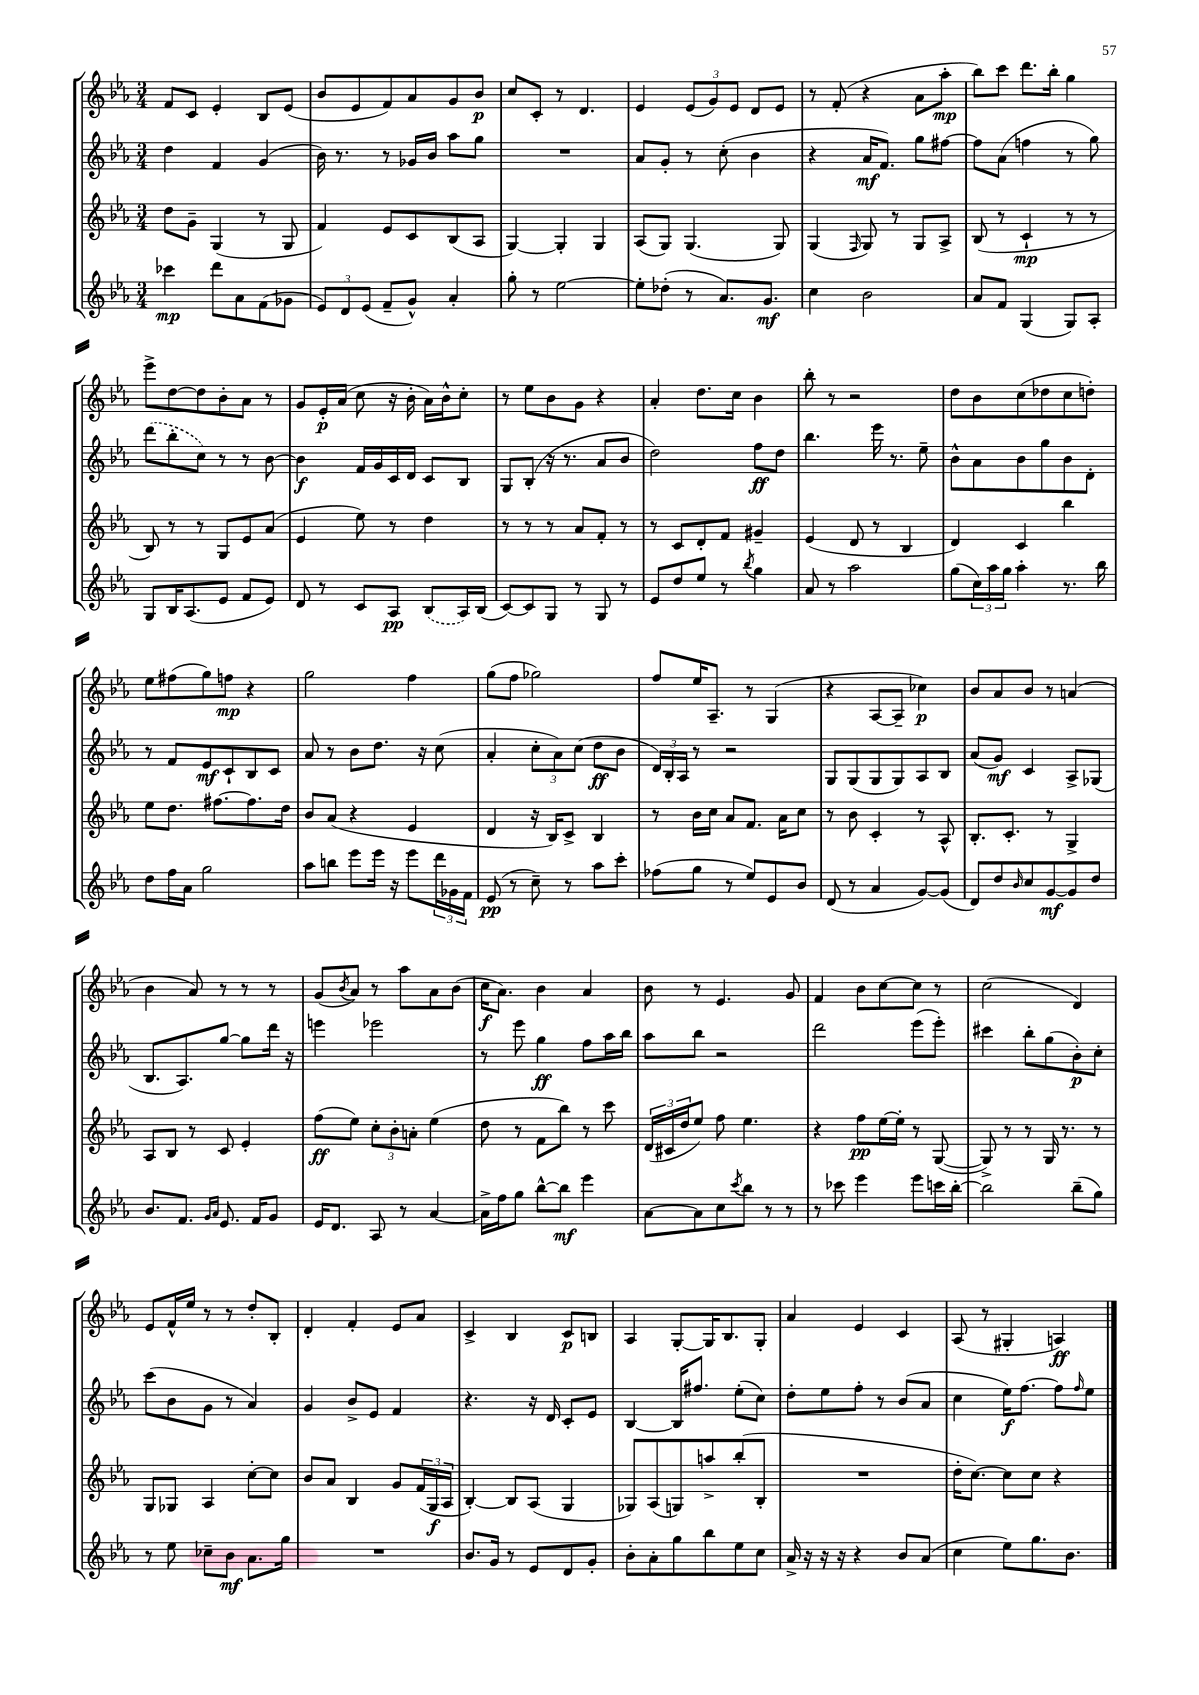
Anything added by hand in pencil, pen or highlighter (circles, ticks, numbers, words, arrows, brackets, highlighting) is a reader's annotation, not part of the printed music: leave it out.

**kern	**kern	**kern	**kern
*staff4	*staff3	*staff2	*staff1
*clefG2	*clefG2	*clefG2	*clefG2
*k[b-e-a-]	*k[b-e-a-]	*k[b-e-a-]	*k[b-e-a-]
*M3/4	*M3/4	*M3/4	*M3/4
4ccc-	8dd	4dd	8f
.	8g~	.	8c
8ddd	(4G	4f	4e-'
8a-	.	.	.
(8f	8r	(4g	8B-
8g-	8G	.	(8e-
=	=	=	=
12e-)	4f)	16b-)	8b-
.	.	8.r	.
12d	.	.	.
.	.	.	8e-
(12e-	.	.	.
8f~	8e-	8r	8f)
8g^^)	8c	16g-	8a-
.	.	16b-	.
4a-'	(8B-	8aa-	8g
.	8A-	8gg	8b-
=	=	=	=
8gg'	[4G)	2.r	8cc
8r	.	.	8c'
[2ee-	4G']	.	8r
.	.	.	4.d
.	4G	.	.
=	=	=	=
8ee-']	(8A-	8a-	4e-
(8dd-'	8G)	8g'	.
8r	(4.G	8r	(12e-
.	.	.	12g)
8.a-)	.	(8cc'	.
.	.	.	12e-
.	.	4b-	8d
8.g	.	.	.
.	8G)	.	8e-
=	=	=	=
4cc	(4G	4r	8r
.	.	.	(8f'
.	16qqF	.	.
2b-	8G)	16a-	4r
.	.	8.f)	.
.	8r	.	.
.	8G	8gg	8a-
.	8A-^	[8ff#	8aa-'
=	=	=	=
8a-	(8B-	8ff#]	8bb-)
8f	8r	(8a-	8ccc
(4G	4c`	4ff	8.ddd
.	.	.	16bb-'
8G)	8r	8r	4gg
8A-'	8r	8gg)	.
=	=	=	=
8G	8B-)	(8ddd	8eee-^
16B-	8r	8bb-'	[8dd
(8.A-	.	.	.
.	8r	8cc)	8dd]
8e-	8G	8r	8b-'
8f	8e-	8r	8a-
8e-)	(8a-	[8b-	8r
=	=	=	=
8d	4e-	4b-]	8g
8r	.	.	16e-'
.	.	.	(16a-
8c	8ee-)	16f	8cc
.	.	16g	.
8A-	8r	16c	16r
.	.	16d	16b-'
(8B-	4dd	8c	16a-)
.	.	.	16b-^^
16A-)	.	8B-	8cc'
(16B-	.	.	.
=	=	=	=
[8c)	8r	8G	8r
8c]	8r	(8B-'	8ee-
8G	8r	16r	8b-
.	.	8.r	.
8r	8a-	.	8g
8G	8f'	8a-	4r
8r	8r	8b-	.
=	=	=	=
8e-	8r	2dd)	4a-'
8dd	8c	.	.
8ee-	8d'	.	8.dd
8r	8f	.	.
.	.	.	16cc
8qbb-	.	.	.
4gg	4g#~	8ff	4b-
.	.	8dd	.
=	=	=	=
8a-	(4e-	4.bb-	8bb-'
8r	.	.	8r
2aa-	8d	.	2r
.	8r	16eee-	.
.	.	8.r	.
.	4B-	.	.
.	.	8ee-~	.
=	=	=	=
(8gg	4d)	8b-^^	8dd
24cc)	.	8a-	8b-
24aa-	.	.	.
24gg	.	.	.
4aa-'	4c	8b-	(8cc
.	.	8gg	8dd-
8.r	4bb-	8b-	8cc
.	.	8d'	8dd')
16bb-	.	.	.
=	=	=	=
8dd	8ee-	8r	8ee-
16ff	8.dd	8f	(8ff#
16a-	.	.	.
2gg	.	8e-	8gg)
.	[8.ff#	.	.
.	.	8c`	8ff
.	8.ff#]	8B-	4r
.	.	8c	.
.	16dd	.	.
=	=	=	=
8aa-	8b-	8a-	2gg
8bb	(8a-	8r	.
8eee-	4r	8b-	.
16eee-	.	8.dd	.
16r	.	.	.
8eee-	4e-	.	4ff
.	.	16r	.
24ddd	.	(8cc	.
24g-	.	.	.
24f	.	.	.
=	=	=	=
(8e-	4d	4a-'	(8gg
8r	.	.	8ff
8cc~)	16r	12cc'	2gg-)
.	16B-)	.	.
.	.	12a-)	.
8r	8c^	.	.
.	.	(12cc	.
8aa-	4B-	8dd	.
8ccc'	.	8b-	.
=	=	=	=
(8ff-	8r	24d)	8ff
.	.	24B-'	.
.	.	24A-	.
8gg	16b-	8r	16ee-
.	16cc	.	8.A-~
8r	8a-	2r	.
8ee-)	8.f	.	8r
8e-	.	.	(4G
.	16a-	.	.
8b-	8cc	.	.
=	=	=	=
(8d	8r	8G	4r
8r	8b-	(8G	.
4a-	4c'	8G	[8A-
.	.	8G)	8A-~]
[8g)	8r	8A-	4cc-)
(8g]	8A-^^	8B-	.
=	=	=	=
8d)	8.B-'	(8a-	8b-
8dd	.	8g)	8a-
.	8.c'	.	.
16qqb-	.	.	.
8cc	.	4c	8b-
[8g	8r	.	8r
8g]	4G^	8A-^	(4a
8dd	.	(8G-	.
=	=	=	=
8.b-	8A-	8.B-	4b-
.	8B-	.	.
8.f	.	8.A-)	.
.	8r	.	8a-)
16qqg	.	.	.
16qqa-	.	.	.
8.e-	8c	[8gg	8r
.	4e-'	8gg]	8r
16f	.	.	.
8g	.	16ddd	8r
.	.	16r	.
=	=	=	=
16e-	(8ff	4eee	(8g
8.d	.	.	.
.	.	.	8qb-
.	8ee-)	.	8a-)
8A-	12cc'	2eee-	8r
.	12b-'	.	.
8r	.	.	8aa-
.	12a'	.	.
[4a-	(4ee-	.	8a-
.	.	.	(8b-
=	=	=	=
16a-^]	8dd	8r	16cc
16ff	.	.	8.a-)
8gg	8r	8eee-	.
[8bb-^^	8f	4gg	4b-
8bb-]	8bb-)	.	.
4eee-	8r	8ff	4a-
.	8ccc	16aa-	.
.	.	16bb-	.
=	=	=	=
[8a-	(24d	8aa-	8b-
.	24c#	.	.
.	24dd	.	.
8a-]	8ee-)	8bb-	8r
8cc	8ff	2r	4.e-
8qccc	.	.	.
8bb-	4.ee-	.	.
8r	.	.	.
8r	.	.	8g
=	=	=	=
8r	4r	2ddd	4f
8ccc-	.	.	.
4eee-	8ff	.	8b-
.	[16ee-	.	[8cc
.	16ee-']	.	.
8eee-	8r	(8eee-	8cc]
16ccc	([8G	8eee-')	8r
[16bb-'	.	.	.
=	=	=	=
2bb-]	8G^])	4ccc#	(2cc
.	8r	.	.
.	8r	8bb-'	.
.	16G	(8gg	.
.	8.r	.	.
(8bb-~	.	8b-')	4d)
8gg)	8r	8cc'	.
=	=	=	=
8r	8G	(8ccc	8e-
8ee-	8G-	8b-	16f^^
.	.	.	16ee-
8cc-~	4A-	8g	8r
8b-	.	8r	8r
8.a-	[8cc'	4a-)	8dd'
.	8cc]	.	8B-'
16gg	.	.	.
=	=	=	=
2.r	8b-	4g	4d'
.	8a-	.	.
.	4B-	8b-^	4f'
.	.	8e-	.
.	8g	4f	8e-
.	(24f	.	8a-
.	24G	.	.
.	24A-	.	.
=	=	=	=
8.b-	[4B-')	4.r	4c^
16g	.	.	.
8r	8B-]	.	4B-
8e-	(8A-	16r	.
.	.	16d	.
8d	4G	8c'	8c
8g'	.	8e-	8B
=	=	=	=
8b-'	8G-)	[4B-	4A-
8a-'	(8A-	.	.
8gg	8G)	16B-]	[8G'
.	.	8.ff#	.
8bb-	8aa^	.	16G]
.	.	.	8.B-
8ee-	(8bb-'	(8ee-'	.
8cc	8B-'	8cc)	8G'
=	=	=	=
16a-^	2.r	8dd'	4a-
16r	.	.	.
16r	.	8ee-	.
16r	.	.	.
4r	.	8ff'	4e-
.	.	8r	.
8b-	.	(8b-	4c
(8a-	.	8a-	.
=	=	=	=
4cc	16dd'	4cc	(8A-
.	[8.cc)	.	.
.	.	.	8r
8ee-)	8cc]	16ee-)	4G#'
.	.	[8.ff	.
8.gg	8cc	.	.
.	4r	8ff]	4A)
8.b-	.	.	.
.	.	16qqff	.
.	.	8ee-	.
==	==	==	==
*-	*-	*-	*-
